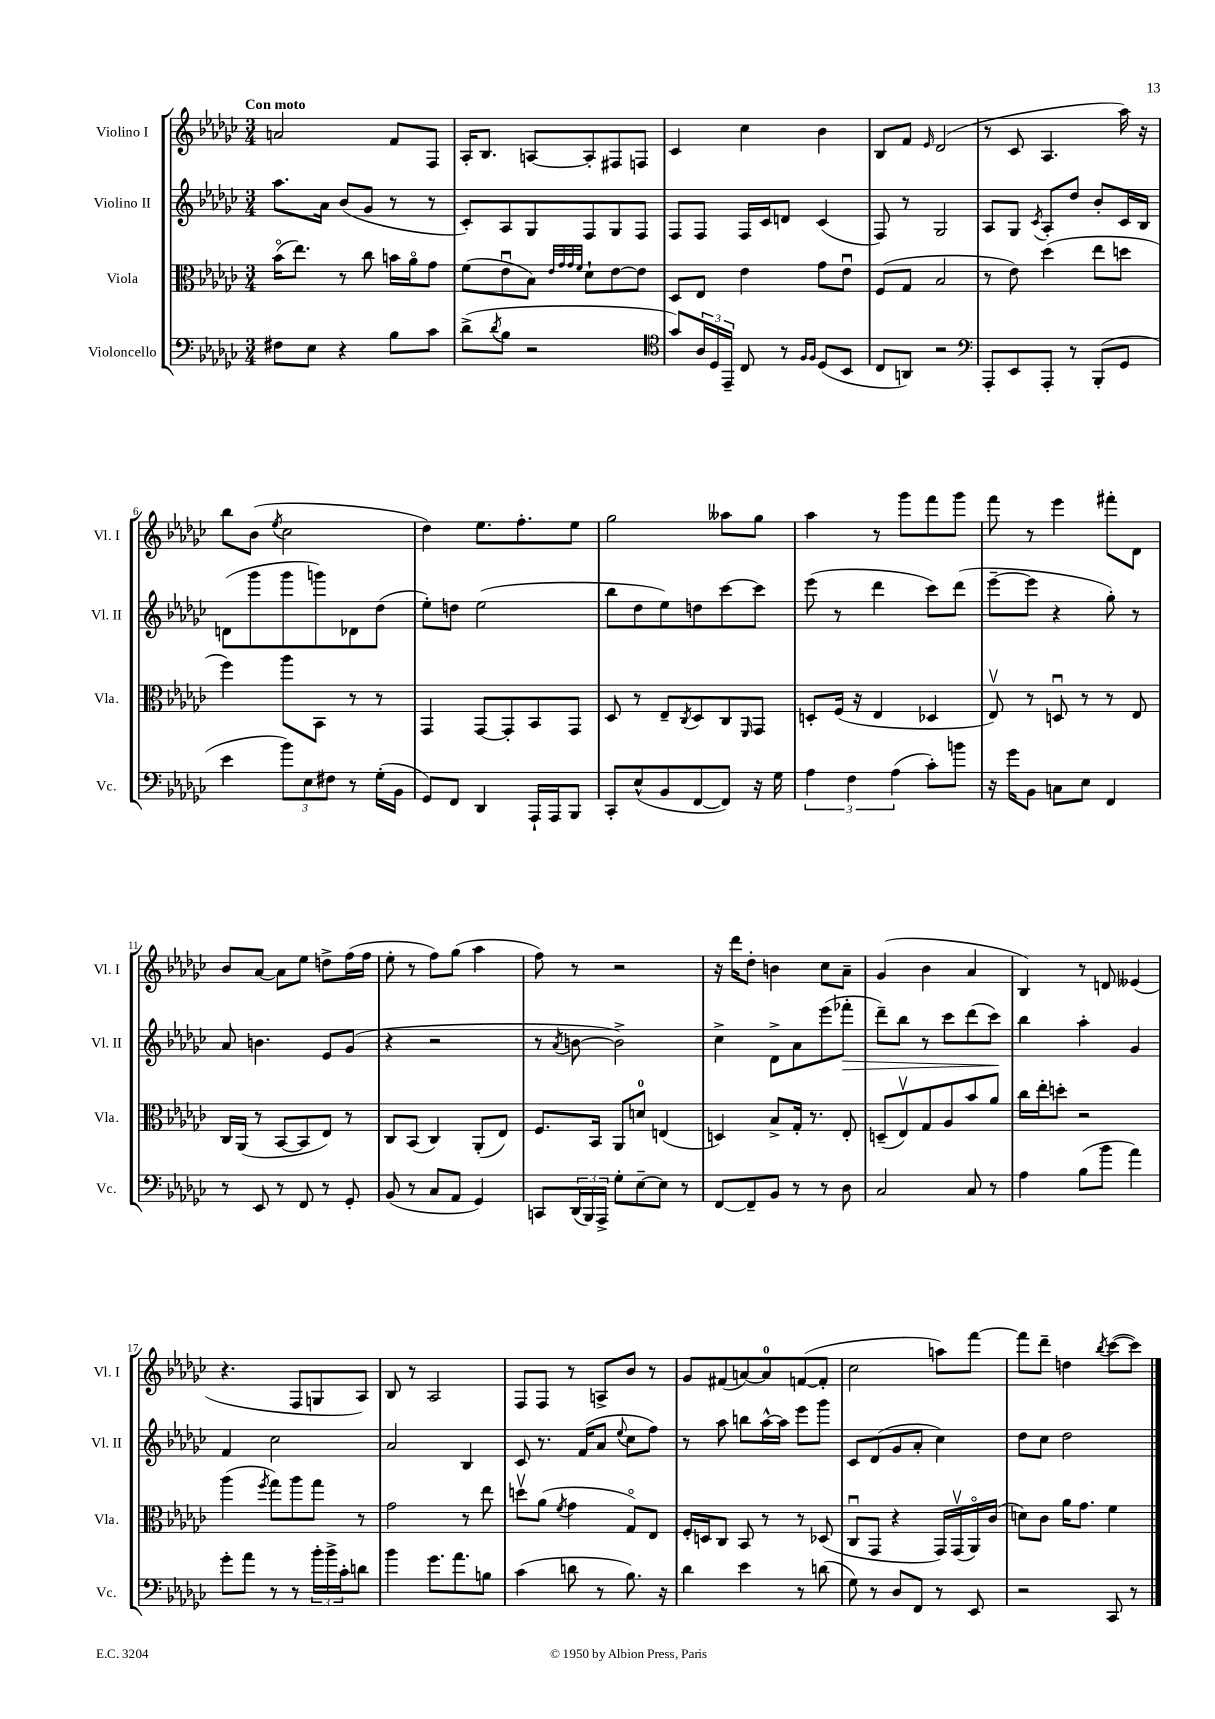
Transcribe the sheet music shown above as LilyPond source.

<<
\new StaffGroup <<
\new Staff = "s0" \with { instrumentName = "Violino I" shortInstrumentName = "Vl. I" } {
    \clef treble \key ges \major \numericTimeSignature \time 3/4 \tempo "Con moto"
    a'2 f'8 f8 |
    aes16-. bes8. a8~ a8-. fis8 f8 |
    ces'4 ces''4 bes'4 |
    bes8 f'8 \grace { ees'16 } des'2( |
    r8 ces'8 aes4. aes''16) r16 |
    bes''8 bes'8( \acciaccatura { ees''8 } ces''2 |
    des''4) ees''8. f''8.-. ees''8 |
    ges''2 aeses''8 ges''8 |
    aes''4 r8 ges'''8 f'''8 ges'''8 |
    f'''8 r8 ees'''4 fis'''8-. des'8 |
    bes'8 aes'8~ aes'8 ees''8 d''8-> f''16( f''16 |
    ees''8-. r8 f''8) ges''8( aes''4 |
    f''8) r8 r2 |
    r16 des'''16 des''8-. b'4 ces''8 aes'8-- |
    ges'4( bes'4 aes'4 |
    bes4) r8 d'8 eeses'4( |
    r4. f8 g8 aes8) |
    bes8 r8 aes2 |
    f8 f8 r8 a8-> bes'8 r8 |
    ges'8 fis'8( a'8~) a'8-0 f'8~( f'8-. |
    ces''2 a''8) f'''8~ |
    f'''8 des'''8-- d''4 \acciaccatura { bes''8 } ces'''8~( ces'''8) \bar "|." |
}
\new Staff = "s1" \with { instrumentName = "Violino II" shortInstrumentName = "Vl. II" } {
    \clef treble \key ges \major \numericTimeSignature \time 3/4
    aes''8. aes'16 bes'8( ges'8 r8 r8 |
    ces'8-.) aes8 ges8 f8 ges8 f8 |
    f8 f8 f16 ces'16 d'8 ces'4( |
    f8) r8 ges2 |
    aes8 ges8 \acciaccatura { ces'8 } aes8-. des''8 bes'8-. ces'16 bes16 |
    d'8( ges'''8 ges'''8 g'''8) des'8 des''8( |
    ees''8-.) d''8 ees''2( |
    bes''8 des''8 ees''8) d''8 ces'''8~ ces'''8 |
    ees'''8( r8 des'''4 ces'''8) des'''8( |
    ees'''8~-- ees'''8 r4 ges''8-.) r8 |
    aes'8 b'4. ees'8 ges'8( |
    r4 r2 |
    r8 \acciaccatura { aes'8 } b'8~ b'2->) |
    ces''4-> des'8-> aes'8 ees'''8( fes'''8-.\> |
    des'''8--) bes''8 r8 ces'''8 des'''8( ces'''8\!) |
    bes''4 aes''4-. ges'4 |
    f'4 ces''2 |
    aes'2 bes4 |
    ces'8 r8. f'16( aes'8 \appoggiatura { ees''8 } ces''8 f''8) |
    r8 aes''8 b''8 aes''16~-^ aes''16 ees'''8 ges'''8 |
    ces'8 des'8( ges'8 aes'8-. ces''4) |
    des''8 ces''8 des''2 \bar "|." |
}
\new Staff = "s2" \with { instrumentName = "Viola" shortInstrumentName = "Vla." } {
    \clef alto \key ges \major \numericTimeSignature \time 3/4
    bes'16\flageolet( ees''8.) r8 ces''8 b'16 aes'16\flageolet ges'8 |
    f'8( ees'8\downbow bes8) \grace { ees'32 ges'32 ges'32 f'32 } des'8-! ees'8~ ees'8 |
    des8 ees8 ees'4 ges'8 ees'8\downbow |
    f8( ges8 bes2 |
    r8 ees'8) des''4( ees''8 d''8 |
    f''4) aes''8 bes,8 r8 r8 |
    ges,4 ges,8~ ges,8-. bes,8 ges,8 |
    des8 r8 ees8-- \acciaccatura { ces8 } des8 ces8 \grace { f,16 } ges,8 |
    d8-. f16( r16 ees4 des4 |
    ees8\upbow) r8 d8\downbow r8 r8 ees8 |
    ces16 aes,16( r8 bes,8~ bes,8 ees8) r8 |
    ces8 bes,8( ces4) aes,8-.( ees8) |
    f8. bes,16 aes,8 d'8-0 e4( |
    d4) bes8-> ges16-. r8. ees8-. |
    d8--( ees8\upbow) ges8 aes8 bes'8 aes'8 |
    ces''16 ees''16-. d''8-. r2 |
    aes''4( \acciaccatura { f''8 } ges''8) aes''8 ges''8 r8 |
    ges'2 r8 ees''8 |
    d''8\upbow aes'8( \acciaccatura { f'8 } ges'4 ges8\flageolet) ees8 |
    f16-. d16 ces8 bes,8 r8 r8 des8( |
    ces8\downbow ges,8 r4 ges,16) ges,16\upbow( aes,16\flageolet) ces'16( |
    d'8) ces'8 aes'16 ges'8. f'4 \bar "|." |
}
\new Staff = "s3" \with { instrumentName = "Violoncello" shortInstrumentName = "Vc." } {
    \clef bass \key ges \major \numericTimeSignature \time 3/4
    fis8 ees8 r4 bes8 ces'8 |
    des'8->( \acciaccatura { des'8 } bes8 r2 |
    \clef tenor ges'8) \tuplet 3/2 { aes16 des16 ees,16-- } ces8 r8 \grace { f16 f16 } des8( bes,8 |
    ces8 a,8) r2 |
    \clef bass aes,,8-. ees,8 aes,,8-. r8 bes,,8-.( ges,8 |
    ees'4 \tuplet 3/2 { bes'8) ees8 fis8 } r8 ges16-.( bes,16 |
    ges,8) f,8 des,4 aes,,16-! aes,,16 bes,,8 |
    ces,8-. ees8-^( bes,8 f,8~ f,8) r16 ges16 |
    \tuplet 3/2 { aes4 f4 aes4( } ces'8-.) b'8 |
    r16 ges'16 bes,8 c8 ees8 f,4 |
    r8 ees,8 r8 f,8 r8 ges,8-. |
    bes,8( r8 ces8 aes,8 ges,4) |
    c,8 \tuplet 3/2 { des,16( bes,,16) aes,,16-> } ges8-. ees8~-- ees8 r8 |
    f,8~ f,8-- bes,8 r8 r8 des8 |
    ces2 ces8 r8 |
    aes4 bes8( bes'8 aes'4) |
    ges'8-. aes'8 r8 r8 \tuplet 3/2 { bes'16-. bes'16-> ces'16-. } d'8 |
    bes'4 ges'8. aes'8. b8 |
    ces'4( d'8 r8 bes8.) r16 |
    des'4 ees'4 r8 d'8( |
    ges8) r8 des8 f,8 r8 ees,8 |
    r2 ces,8 r8 \bar "|." |
}
>>
>>
